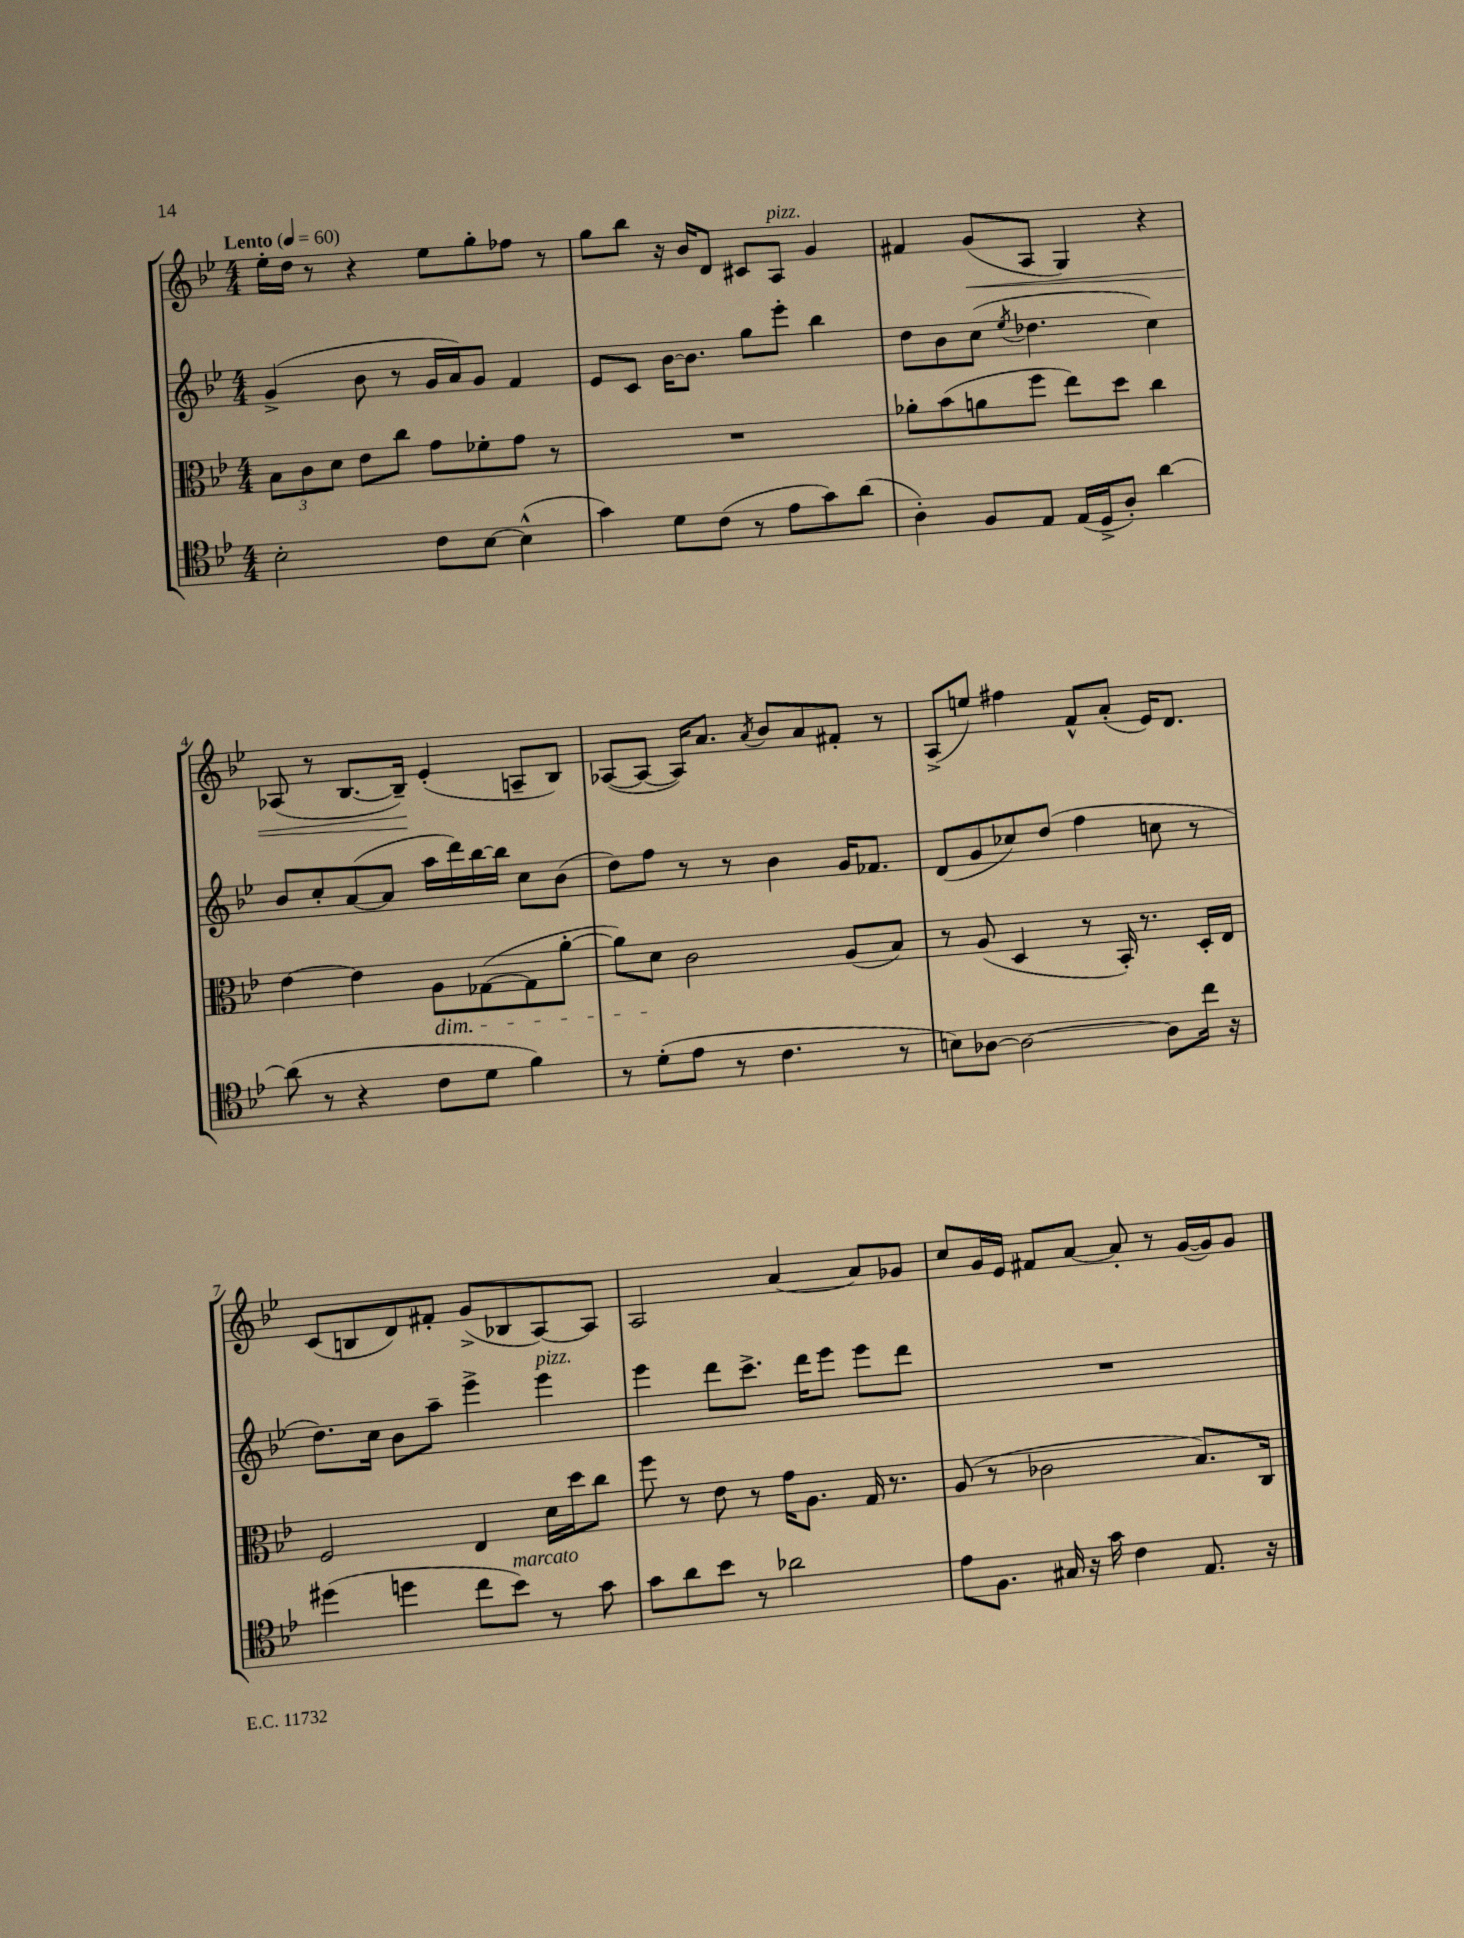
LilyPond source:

<<
\new StaffGroup <<
\new Staff = "s0" {
    \clef treble \key bes \major \numericTimeSignature \time 4/4 \tempo "Lento" 4 = 60
    ees''16-. d''16 r8 r4 ees''8 g''8-. fes''8 r8 |
    g''8 bes''8 r16 bes'16 d'8 cis'8 a8^\markup { \italic "pizz." } g'4 |
    fis'4 g'8\<( a8 g4) r4 |
    aes8( r8 bes8.~ bes16--\!) ees'4-.( a8-- bes8) |
    aes8~( aes8~ aes16) a'8. \acciaccatura { a'8 } bes'8 a'8 fis'8-. r8 |
    a8->( e''8) fis''4 f'8-^ a'8-.( ees'16) d'8. |
    c'8( b8 d'8) fis'8-. g'8->( bes8 a8~) a8 |
    a2 a'4~ a'8 ges'8 |
    c''8 g'16 ees'16 fis'8 a'8~ a'8-. r8 g'16~( g'16) g'8 \bar "|." |
}
\new Staff = "s1" {
    \clef treble \key bes \major \numericTimeSignature \time 4/4
    g'4->( bes'8 r8 g'16 a'16) g'8 f'4 |
    ees'8 c'8 bes'16~ bes'8. g''8 ees'''8-. bes''4 |
    d''8 bes'8 c''8( \acciaccatura { ees''8 } des''4. c''4) |
    bes'8 c''8-. a'8~( a'8 a''16 d'''16) bes''16~ bes''16 c''8 bes'8( |
    d''8) f''8 r8 r8 bes'4 g'16 fes'8. |
    d'8( g'8 ces''8) d''8( f''4 c''8 r8 |
    d''8.) c''16 bes'8 a''8-- ees'''4-> ees'''4^\markup { \italic "pizz." } |
    ees'''4 d'''8 c'''8.-> d'''16 ees'''8 ees'''8 d'''8 |
    R1 \bar "|." |
}
\new Staff = "s2" {
    \clef alto \key bes \major \numericTimeSignature \time 4/4
    \tuplet 3/2 { bes8 c'8 d'8 } ees'8 c''8 g'8 fes'8-. g'8 r8 |
    R1 |
    aes'8-. bes'8( a'8 f''8 ees''8) d''8 c''4 |
    ees'4~ ees'4 a8\dim ges8~( ges8 a'8~-. |
    a'8) d'8\! c'2 a8( bes8) |
    r8 a8( d4 r8 bes,16-.) r8. d16-. ees16 |
    f2 ees4 d'16 d''16 c''8 |
    f''8 r8 ees'8 r8 g'16 a8. g16 r8. |
    a8( r8 ces'2 bes8.) c16 \bar "|." |
}
\new Staff = "s3" {
    \clef tenor \key bes \major \numericTimeSignature \time 4/4
    bes2-. c'8 bes8~ bes4-^( |
    g'4) d'8 c'8( r8 ees'8 g'8) a'8( |
    a4-.) f8 ees8 ees16( d16-> a8-.) a'4~ |
    a'8( r8 r4 c'8 d'8 f'4) |
    r8 d'8-.( ees'8 r8 c'4. r8 |
    b8) aes8~ aes2~ aes8 c''16 r16 |
    dis''4( d''4 c''8 bes'8^\markup { \italic "marcato" }) r8 g'8 |
    g'8 a'8 bes'8 r8 aes'2 |
    ees'8 f8. gis16 r16 g'16 c'4 ees8. r16 \bar "|." |
}
>>
>>
